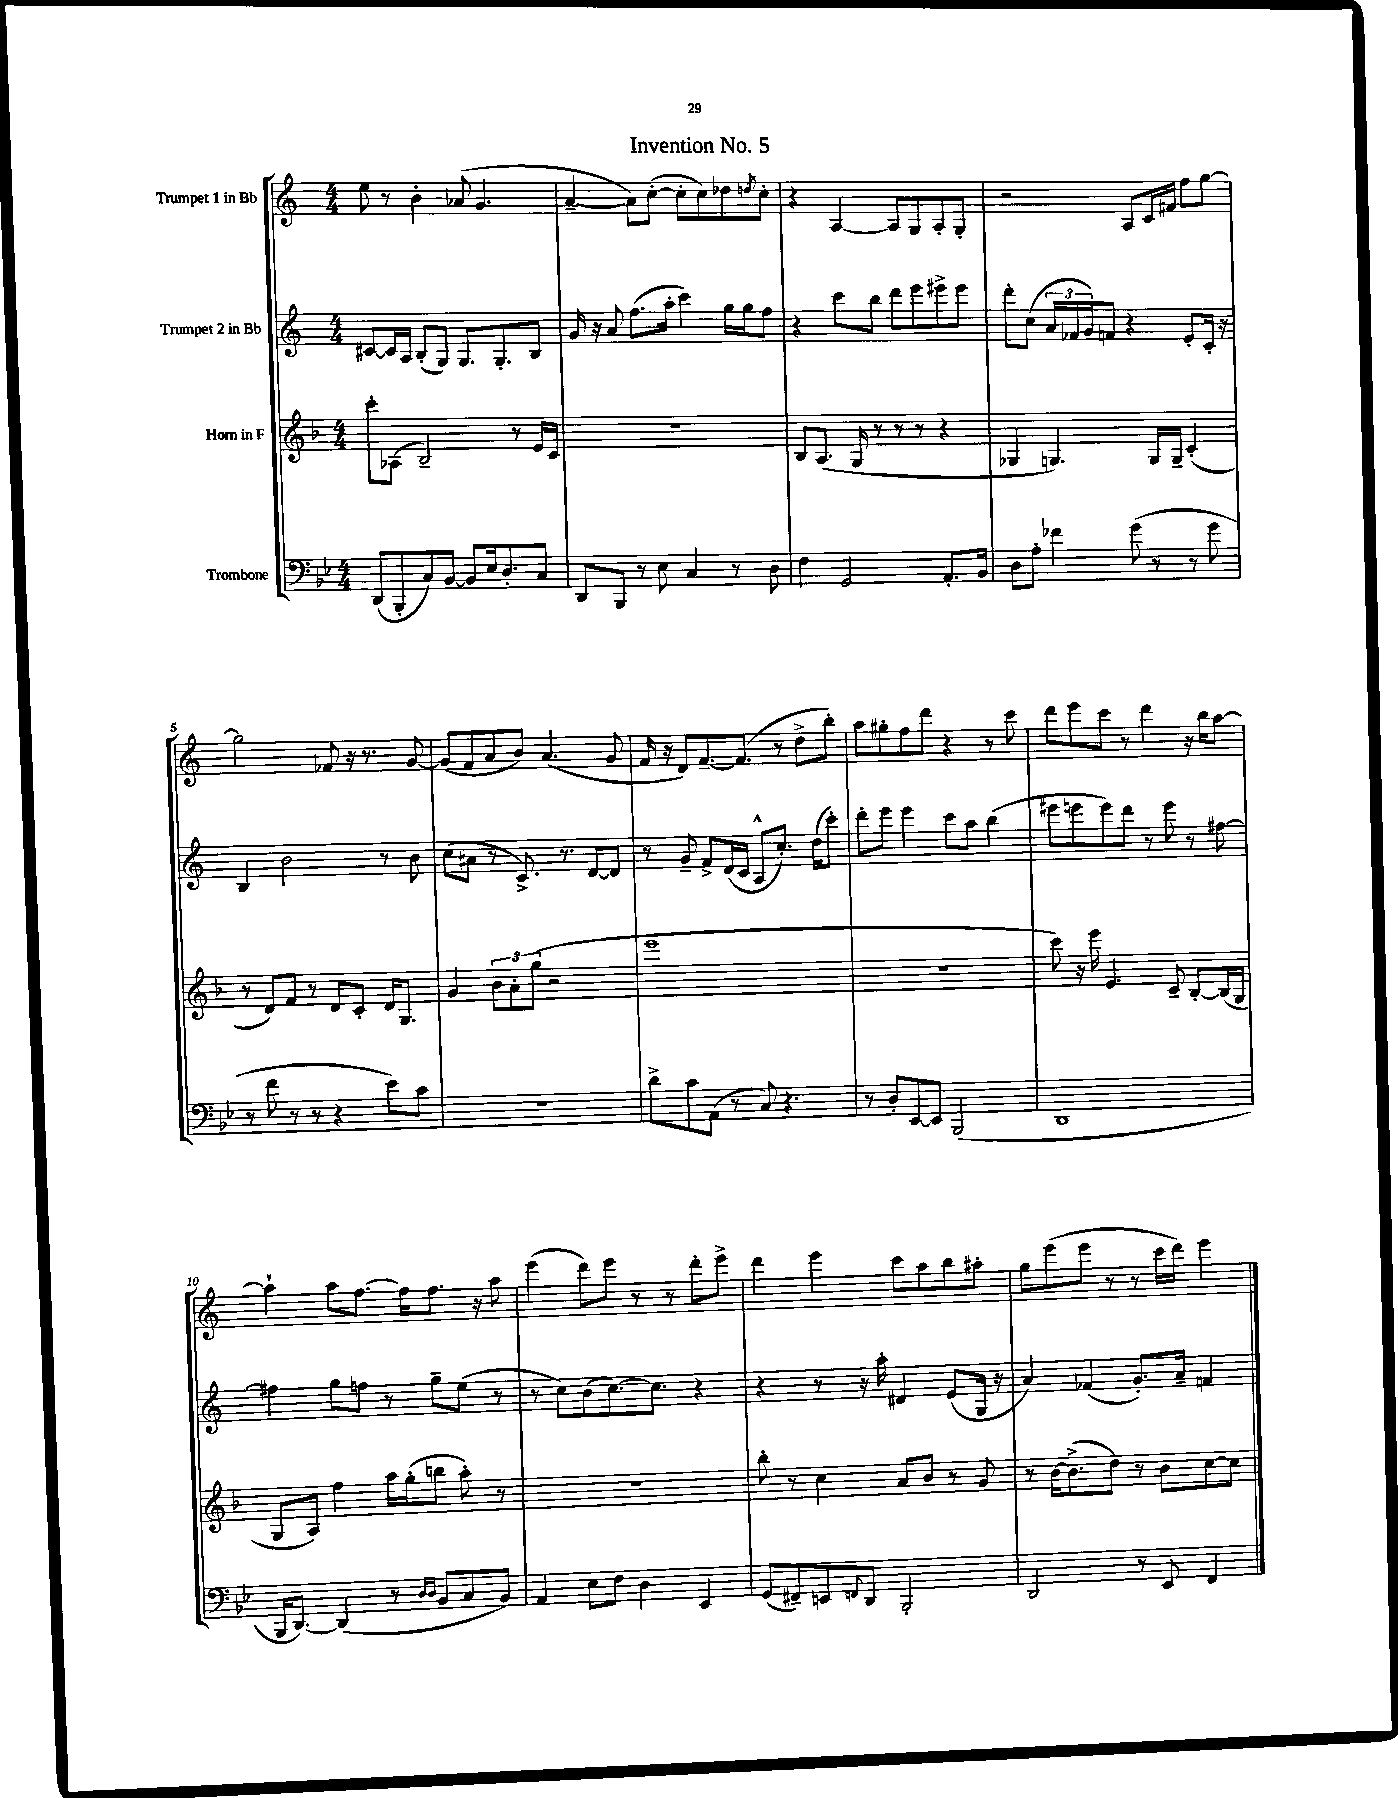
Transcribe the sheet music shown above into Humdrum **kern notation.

**kern	**kern	**kern	**kern
*part4	*part3	*part2	*part1
*staff4	*staff3	*staff2	*staff1
*I"Trombone	*I"Horn in F	*I"Trumpet 2 in Bb	*I"Trumpet 1 in Bb
*clefF4	*clefG2	*clefG2	*clefG2
*k[b-e-]	*k[b-]	*k[]	*k[]
*M4/4	*M4/4	*M4/4	*M4/4
=1	=1	=1	=1
(8DD/L	8ccc'\L	[8c#X/L	8ee\
8BBB-'/	(8A-X\J	16c#/L]	8r
.	.	16A/JJ	.
8C/)	2B-~/)	(8B'/L	4b'\
[8BB-/J	.	8G/J)	.
8BB-/L]	.	8.G/L	(8a-X/
16E-/k	.	.	4.g/
8.D'/	.	8.G'/	.
.	8r	.	.
8C/J	16e/LL	8B/J	.
.	16c/JJ	.	.
=2	=2	=2	=2
8DD/L	1r	16g/	[4a~/
.	.	16r	.
8BBB-/J	.	8a/	.
8r	.	(8.ff\L	8a\L])
8E-\	.	.	([8cc'\J
.	.	16aa'\Jk	.
4C/	.	4ccc\)	8cc'\L]
.	.	.	8cc\)
8r	.	16gg\LL	8dd-X\
.	.	16gg\J	.
.	.	.	8qddn/
8D\	.	8ff\J	8cc'\J
=3	=3	=3	=3
4F\	8B-/L	4r	4r
.	(8.A/J	.	.
2GG/	.	8ccc\L	[4A/
.	16G/	.	.
.	8r	8bb\J	.
.	8r	8ddd\L	8A/L]
.	8r	8eee\	8G/
8.AA'/L	4r	8eee#X^\	8A'/
.	.	8eee#\J	8G'/J
16BB-/Jk	.	.	.
=4	=4	=4	=4
8D\L	4G-X/	8ddd'\L	2r
8A'\J	.	(8cc\J	.
4f-X\	4.Gn/)	24a/LL	.
.	.	24f-X/	.
.	.	24g/J)	.
.	.	8fn/J	.
(8g\	.	4r	8A/L
8r	16G/LL	.	16c/L
.	16G~/JJ	.	16f#X/JJ
8r	(4c'/	8e'/L	8ff\L
8g\	.	16c'/Jk	[8gg\J
.	.	16r	.
!!LO:LB:g=z
=5	=5	=5	=5
8r	8r	4B/	2gg\]
8f\	8d/L)	.	.
8r	8f/J	2b\	.
8r	8r	.	.
4r	8d/L	.	8f-X/
.	8c'/J	.	16r
.	.	.	8.r
8e-\L)	16d/KL	8r	.
.	8.G/J	.	.
8c\J	.	8b\	[8g/
=6	=6	=6	=6
1r	4g/	(8cc\L	(8g/L]
.	.	8a#X\J	8f/
.	12b-\L	8r	8a/
.	12a'\	.	.
.	.	8.c^/)	8b/J)
.	(12gg\J	.	.
.	2r	.	(4.a/
.	.	8.r	.
.	.	[8d/L	.
.	.	8d/J]	8g/
=7	=7	=7	=7
8d^\L	1eee	8r	16f/
.	.	.	16r
8c\	.	8g~/	8d/L)
(8AA\J	.	8f^/L	[8.f~/
8r	.	(16d/L	.
.	.	16c/JJ	(8.f/J]
8C/)	.	8A^^/L	.
4.r	.	8.cc'/J)	8r
.	.	.	8dd^\L
.	.	(16dd\KL	.
.	.	8ccc'\J)	8bb'\J)
=8	=8	=8	=8
8r	1r	8ddd'\L	8aa\L
8D'/L	.	8eee\J	8gg#X'\
[8EE-/	.	4eee\	8ff\
8EE-/J]	.	.	8ddd\J
(2BBB-/	.	8ccc\L	4r
.	.	8aa\J	.
.	.	(4bb\	8r
.	.	.	8ccc\
=9	=9	=9	=9
1DD	8ccc\)	8eee#X\L	8ddd\L
.	16r	8eeen\	8eee\
.	16eee\	.	.
.	4.e/	8eee\)	8ccc\J
.	.	8ddd\J	8r
.	.	8r	4ddd\
.	8c~/	8eee\	.
.	[8B-'/L	8r	16r
.	.	.	16bb\KL
.	(16B-/L]	[8ff#X\	[8aa\J
.	16G/JJ	.	.
!!LO:LB:g=z
=10	=10	=10	=10
16BBB-/KL	8G/L	4ff#X\]	4aa`\]
[8.DD/J)	.	.	.
.	8A/J)	.	.
(4DD/]	4ff\	8gg\L	8aa\L
.	.	8ffn\J	[8.ff\J
8r	16aa\LL	8r	.
.	(16gg'\J	.	16ff\KL]
16qqD/LL	.	.	.
16qqD/JJ	.	.	.
8BB-/L	8bbn\J	8gg~\L	8.ff\J
8C/	8aa'\)	(8ee\J	.
.	.	.	16r
8BB-/J)	8r	8r	8aa\
=11	=11	=11	=11
4AA/	1r	8r	(4eee\
.	.	8cc\L)	.
8E-\L	.	(8b\	8ddd\L)
8F\J	.	[8.cc\)	8eee\J
4D\	.	.	8r
.	.	8.cc\J]	.
.	.	.	8r
4EE-/	.	4r	8ddd'\L
.	.	.	8eee^\J
=12	=12	=12	=12
(8GG/L	8bb-'\	4r	4ddd\
8FF#X~/)	8r	.	.
8EEn/	4cc\	8r	4eee\
8qqFFn/	.	.	.
8DD/J	.	16r	.
.	.	16aa'\	.
2BBB-'/	8a/L	4d#X/	8ccc\L
.	8b-/J	.	8aa\
.	8r	(8e/L	8bb\
.	8g/	16G/Jk	8aa#X'\J
.	.	16r	.
=13	=13	=13	=13
2DD/	8r	4a/)	8gg\L
.	[16b-\KL	.	(8eee\
.	(8.b-^\]	.	.
.	.	(4f-X/	8eee\J
.	8dd\J)	.	8r
8r	8r	8.g'/L)	8r
8EE-/	8b-\L	.	16ccc\LL
.	.	16a~/Jk	16ddd\JJ)
4FF/	[8cc\	4fn/	4eee\
.	8cc\J]	.	.
==	==	==	==
*-	*-	*-	*-
